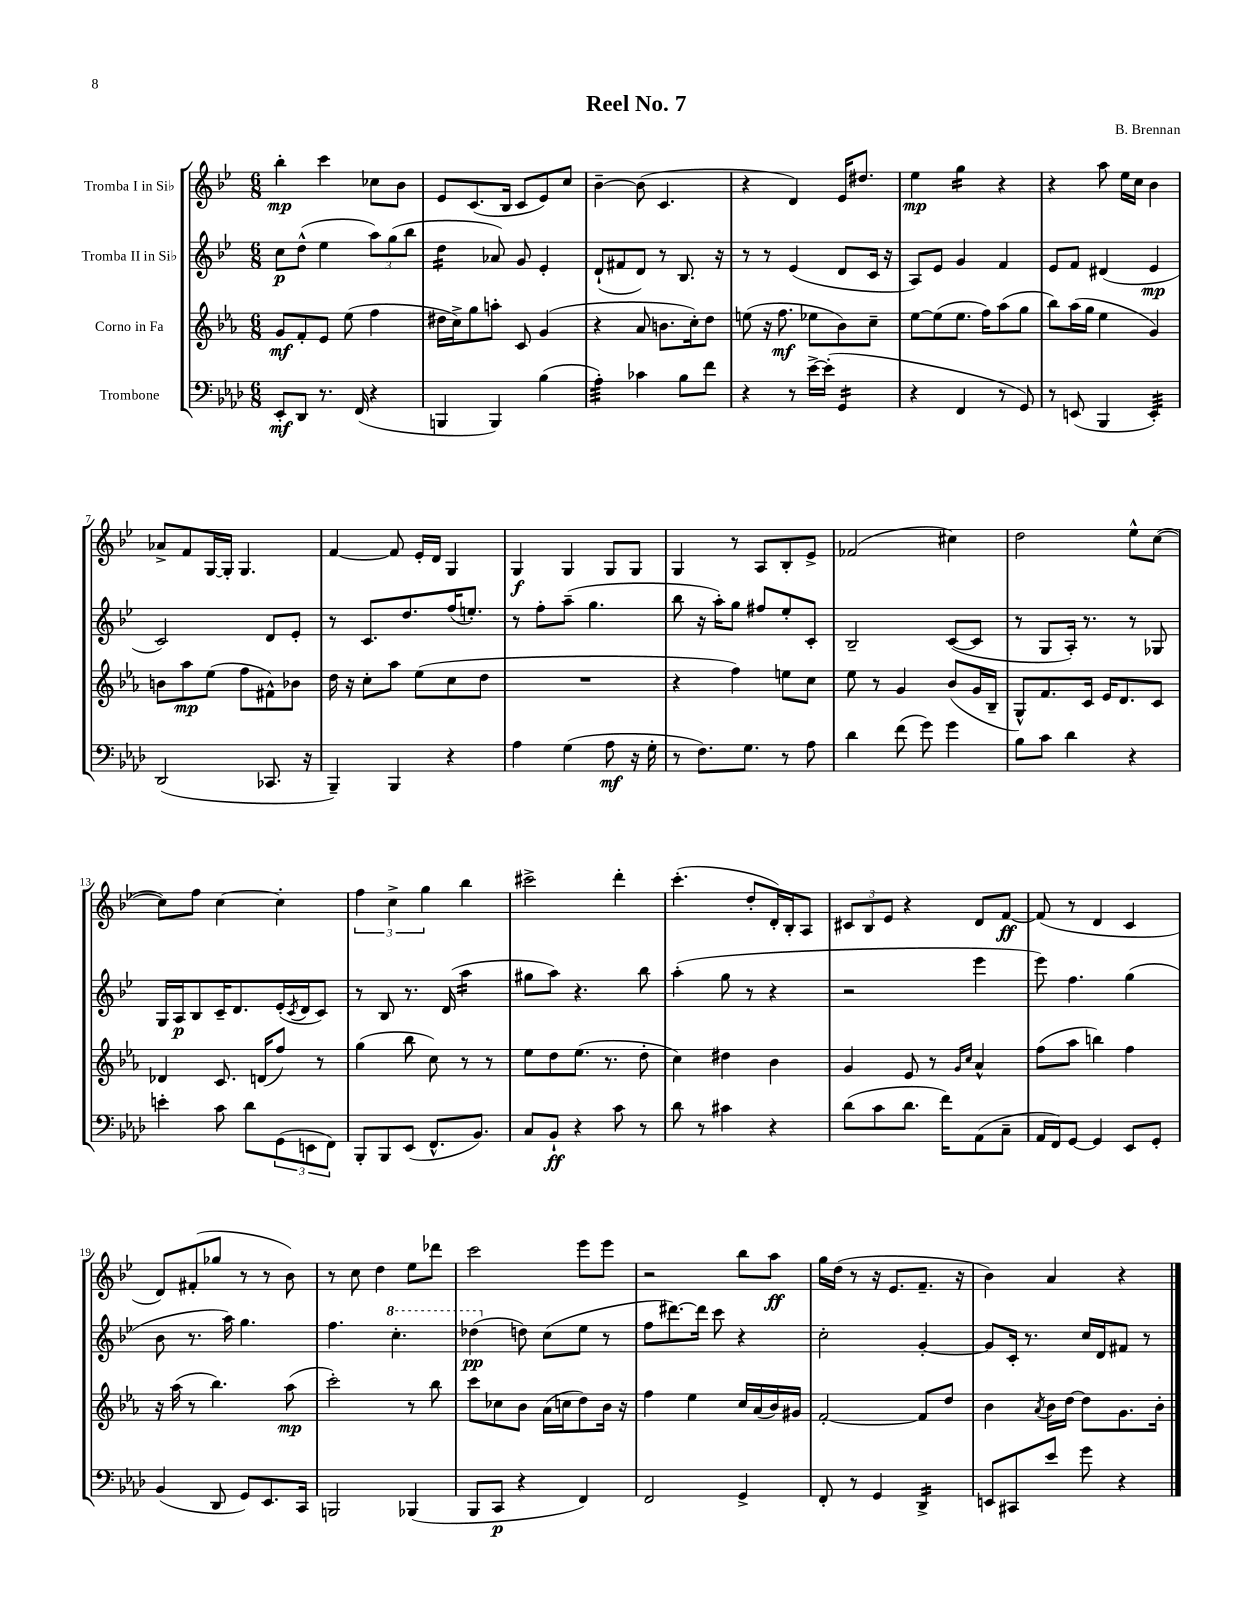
\header { title = "Reel No. 7" composer = "B. Brennan" }
<<
\new StaffGroup <<
\new Staff = "s0" \with { instrumentName = "Tromba I in Sib" } {
    \clef treble \key bes \major \numericTimeSignature \time 6/8
    bes''4-.\mp c'''4 ces''8 bes'8 |
    ees'8 c'8.( bes16 c'8 ees'8) c''8 |
    bes'4~-- bes'8( c'4. |
    r4 d'4) ees'16 dis''8. |
    ees''4\mp g''4:16 r4 |
    r4 a''8 ees''16 c''16 bes'4 |
    aes'8-> f'8 g16~ g16-. g4. |
    f'4~ f'8 ees'16-. d'16 g4 |
    g4\f g4 g8 g8 |
    g4 r8 a8 bes8-. ees'8-> |
    fes'2( cis''4) |
    d''2 ees''8-^ c''8~( |
    c''8) f''8 c''4~ c''4-. |
    \tuplet 3/2 { f''4 c''4-> g''4 } bes''4 |
    cis'''2-> d'''4-. |
    c'''4.-.( d''8-. d'16-.) bes16-. a8 |
    \tuplet 3/2 { cis'8 bes8 ees'8 } r4 d'8 f'8~\ff |
    f'8( r8 d'4 c'4 |
    d'8) fis'8-.( ges''8 r8 r8 bes'8) |
    r8 c''8 d''4 ees''8 des'''8 |
    c'''2 ees'''8 ees'''8 |
    r2 bes''8 a''8\ff |
    g''16 d''16( r8 r16 ees'8. f'8.-- r16 |
    bes'4) a'4 r4 \bar "|." |
}
\new Staff = "s1" \with { instrumentName = "Tromba II in Sib" } {
    \clef treble \key bes \major \numericTimeSignature \time 6/8
    c''8\p d''8-^( ees''4 \tuplet 3/2 { a''8) g''8( bes''8 } |
    d''4:16 aes'8) g'8 ees'4-. |
    d'8-!( fis'8 d'8) r8 bes8. r16 |
    r8 r8 ees'4( d'8 c'16 r16 |
    a8) ees'8 g'4 f'4 |
    ees'8 f'8 dis'4( ees'4\mp |
    c'2) d'8 ees'8-. |
    r8 c'8. d''8. f''16( e''8.-.) |
    r8 f''8-. a''8--( g''4. |
    bes''8 r16 a''16-.) g''8 fis''8 ees''8-. c'8-. |
    bes2-- c'8~( c'8 |
    r8 g8 a16-.) r8. r8 ges8 |
    g16 a16\p bes8 c'16-- d'8. ees'16-.( \acciaccatura { c'8 } d'16 c'8) |
    r8 bes8 r8. d'16( a''4:16 |
    gis''8 a''8) r4. bes''8 |
    a''4-.( g''8 r8 r4 |
    r2 ees'''4 |
    ees'''8) f''4. g''4( |
    bes'8 r8. a''16) g''4. |
    f''4. \ottava #1 c'''4.-. |
    des'''4\pp( \ottava #0 d''!8) c''8( ees''8 r8 |
    f''8 dis'''8.~) dis'''16 c'''8 r4 |
    c''2-. g'4~-. |
    g'8 c'16-. r8. c''16 d'16 fis'8 r8 \bar "|." |
}
\new Staff = "s2" \with { instrumentName = "Corno in Fa" } {
    \clef treble \key ees \major \numericTimeSignature \time 6/8
    g'8\mf f'8-. ees'8 ees''8( f''4 |
    dis''16 c''16->) g''8 a''8-. c'8 g'4( |
    r4 aes'8 b'8. c''16-.) d''8 |
    e''8( r16 f''8.\mf ees''8 bes'8) c''8-- |
    ees''8~ ees''8( ees''8. f''16) aes''8( g''8 |
    bes''8) aes''16( g''16 ees''4 g'4) |
    b'8 aes''8\mp ees''8( f''8 fis'8-^) bes'8 |
    d''16 r16 c''8-. aes''8 ees''8( c''8 d''8 |
    R2. |
    r4 f''4) e''8 c''8 |
    ees''8 r8 g'4 bes'8( g'16 bes16-- |
    g8-^) f'8. c'16 ees'16 d'8. c'8 |
    des'4 c'8. d'16( f''8) r8 |
    g''4( bes''8 c''8) r8 r8 |
    ees''8 d''8 ees''8.( r8. d''8-. |
    c''4) dis''4 bes'4 |
    g'4 ees'8 r8 \grace { g'16 c''16 } aes'4-^ |
    f''8( aes''8 b''4) f''4 |
    r16 aes''16( r8 bes''4.) aes''8\mp( |
    c'''2-.) r8 bes''8 |
    c'''8 ces''8 bes'8 aes'16( c''16 d''8) bes'16 r16 |
    f''4 ees''4 c''16 aes'16( bes'16) gis'16 |
    f'2~-. f'8 d''8 |
    bes'4 \acciaccatura { aes'8 } bes'16 d''16~ d''8 g'8. bes'16-. \bar "|." |
}
\new Staff = "s3" \with { instrumentName = "Trombone" } {
    \clef bass \key aes \major \numericTimeSignature \time 6/8
    ees,8-.\mf des,8 r8. f,16( r4 |
    b,,4 b,,4) bes4( |
    aes4:32-.) ces'4 bes8 f'8 |
    r4 r8 ees'16~-> ees'16-.( g,4:16 |
    r4 f,4 r8 g,8) |
    r8 e,8( bes,,4 e,4:32-.) |
    des,2( ces,8. r16 |
    bes,,4--) bes,,4 r4 |
    aes4 g4( aes8\mf r16 g16-. |
    r8 f8.) g8. r8 aes8 |
    des'4 f'8( g'8) g'4 |
    bes8 c'8 des'4 r4 |
    e'4-. c'8 des'8 \tuplet 3/2 { g,8( e,8 f,8) } |
    bes,,8-. bes,,8 ees,8( f,8.-^ bes,8.) |
    c8 bes,8-!\ff r4 c'8 r8 |
    des'8 r8 cis'4 r4 |
    des'8( c'8 des'8. f'16) aes,8( c8-- |
    aes,16 f,16) g,8~ g,4 ees,8 g,8-. |
    bes,4( des,8 g,8) ees,8. c,16 |
    b,,2 bes,,4( |
    bes,,8 c,8\p r4 f,4) |
    f,2 g,4-> |
    f,8-. r8 g,4 des,4:16-> |
    e,8 cis,8 ees'8 g'8 r4 \bar "|." |
}
>>
>>
